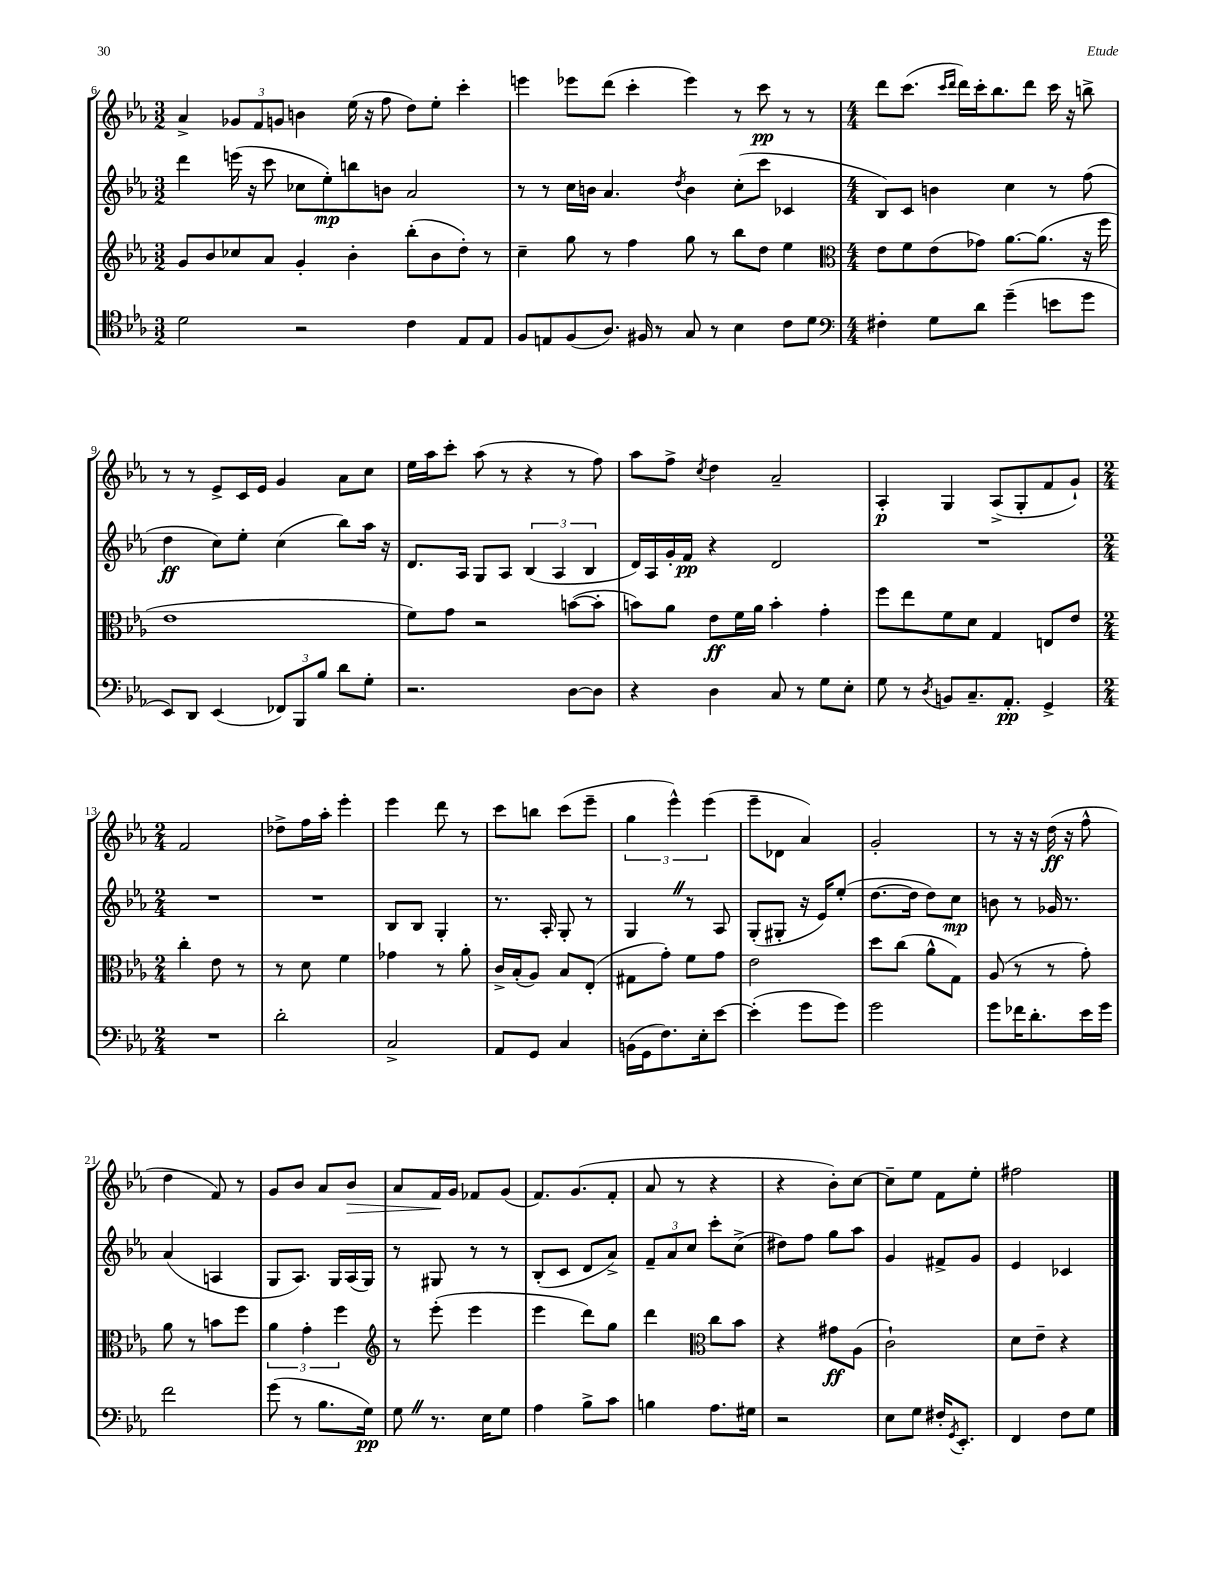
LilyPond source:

<<
\new StaffGroup <<
\new Staff = "s0" {
    \clef treble \key ees \major \numericTimeSignature \time 3/2
    aes'4-> \tuplet 3/2 { ges'8 f'8 g'8 } b'4 ees''16( r16 f''8 d''8) ees''8-. c'''4-. |
    e'''4 ees'''8 d'''8( c'''4-. ees'''4) r8 c'''8\pp r8 r8 |
    \numericTimeSignature \time 4/4 d'''8 c'''8.( \grace { c'''16 d'''16 } d'''16) c'''16-. bes''8. d'''8 c'''16 r16 b''8-> |
    r8 r8 ees'8-> c'16 ees'16 g'4 aes'8 c''8 |
    ees''16 aes''16 c'''8-. aes''8( r8 r4 r8 f''8) |
    aes''8 f''8-> \acciaccatura { c''8 } d''4 aes'2-- |
    aes4-.\p g4 aes8->( g8-. f'8 g'8-!) |
    \numericTimeSignature \time 2/4 f'2 |
    des''8-> f''16 aes''16-. ees'''4-. |
    ees'''4 d'''8 r8 |
    c'''8 b''8 c'''8( ees'''8-- |
    \tuplet 3/2 { g''4 ees'''4-^) ees'''4( } |
    ees'''8-- des'8 aes'4) |
    g'2-. |
    r8 r16 r16 d''16\ff( r16 f''8-^ |
    d''4 f'8) r8 |
    g'8 bes'8 aes'8 bes'8\> |
    aes'8 f'16\! g'16 fes'8 g'8( |
    f'8.) g'8.( f'8-. |
    aes'8 r8 r4 |
    r4 bes'8-.) c''8~ |
    c''8-- ees''8 f'8 ees''8-. |
    fis''2 \bar "|." |
}
\new Staff = "s1" {
    \clef treble \key ees \major \numericTimeSignature \time 3/2
    d'''4 e'''16( r16 c'''8 ces''8 ees''8-.\mp) b''8 b'8 aes'2 |
    r8 r8 c''16 b'16 aes'4. \acciaccatura { d''8 } b'4 c''8-.( c'''8 ces'4 |
    \numericTimeSignature \time 4/4 bes8) c'8 b'4 c''4 r8 f''8( |
    d''4\ff c''8) ees''8-. c''4( bes''8) aes''16 r16 |
    d'8. aes16 g8 aes8 \tuplet 3/2 { bes4( aes4 bes4 } |
    d'16) aes16 g'16-. f'16\pp r4 d'2 |
    R1 |
    \numericTimeSignature \time 2/4 R2 |
    R2 |
    bes8 bes8 g4-. |
    r8. aes16-. g8-. r8 |
    g4 \once \override BreathingSign.text = \markup { \musicglyph "scripts.caesura.straight" } \breathe r8 aes8 |
    g8-.( gis8-. r16 ees'16) ees''8-.( |
    d''8.~ d''16 d''8) c''8\mp |
    b'8 r8 ges'16 r8. |
    aes'4( a4 |
    g8 aes8.) g16 aes16( g16) |
    r8 gis8 r8 r8 |
    bes8-.( c'8 d'8 aes'8->) |
    \tuplet 3/2 { f'8-- aes'8 c''8 } c'''8-. c''8->( |
    dis''8) f''8 g''8 aes''8 |
    g'4 fis'8-> g'8 |
    ees'4 ces'4 \bar "|." |
}
\new Staff = "s2" {
    \clef treble \key ees \major \numericTimeSignature \time 3/2
    g'8 bes'8 ces''8 aes'8 g'4-. bes'4-. bes''8-.( bes'8 d''8-.) r8 |
    c''4-- g''8 r8 f''4 g''8 r8 bes''8 d''8 ees''4 |
    \numericTimeSignature \time 4/4 \clef alto ees'8 f'8 ees'8( ges'8) aes'8.~ aes'8.( r16 f''16 |
    ees'1 |
    f'8) g'8 r2 b'8~( b'8-. |
    b'8) aes'8 ees'8\ff f'16 aes'16 b'4-. g'4-. |
    f''8 ees''8 f'8 d'8 g4 e8 ees'8 |
    \numericTimeSignature \time 2/4 c''4-. ees'8 r8 |
    r8 d'8 f'4 |
    ges'4 r8 aes'8-. |
    c'16-> bes16-.( aes8) bes8 ees8-.( |
    gis8 g'8-.) f'8 g'8 |
    ees'2 |
    d''8 c''8( aes'8-^ g8) |
    aes8( r8 r8 g'8-.) |
    aes'8 r8 b'8 f''8 |
    \tuplet 3/2 { aes'4 g'4-. f''4 } |
    \clef treble r8 ees'''8-.( ees'''4 |
    ees'''4 d'''8) g''8 |
    d'''4 \clef alto c''8 bes'8 |
    r4 gis'8\ff aes8( |
    c'2-!) |
    d'8 ees'8-- r4 \bar "|." |
}
\new Staff = "s3" {
    \clef tenor \key ees \major \numericTimeSignature \time 3/2
    d'2 r2 c'4 ees8 ees8 |
    f8 e8 f8( aes8.) fis16 r8 g8 r8 bes4 c'8 d'8 |
    \numericTimeSignature \time 4/4 \clef bass fis4-. g8 d'8 g'4--( e'8 g'8 |
    ees,8) d,8 ees,4( \tuplet 3/2 { fes,8) bes,,8 bes8 } d'8 g8-. |
    r2. d8~ d8 |
    r4 d4 c8 r8 g8 ees8-. |
    g8 r8 \acciaccatura { d8 } b,8 c8.-- aes,8.-.\pp g,4-> |
    \numericTimeSignature \time 2/4 R2 |
    d'2-. |
    c2-> |
    aes,8 g,8 c4 |
    b,16( g,16 f8.) ees16-. ees'8~ |
    ees'4-.( g'8 g'8) |
    g'2 |
    g'8 fes'16 d'8.-. ees'16 g'16 |
    f'2 |
    g'8( r8 bes8. g16\pp) |
    g8 \once \override BreathingSign.text = \markup { \musicglyph "scripts.caesura.straight" } \breathe r8. ees16 g8 |
    aes4 bes8-> c'8 |
    b4 aes8. gis16 |
    r2 |
    ees8 g8 fis16-. \acciaccatura { g,8 } ees,8.-. |
    f,4 f8 g8 \bar "|." |
}
>>
>>
\layout { \context { \Score currentBarNumber = #6 } }
